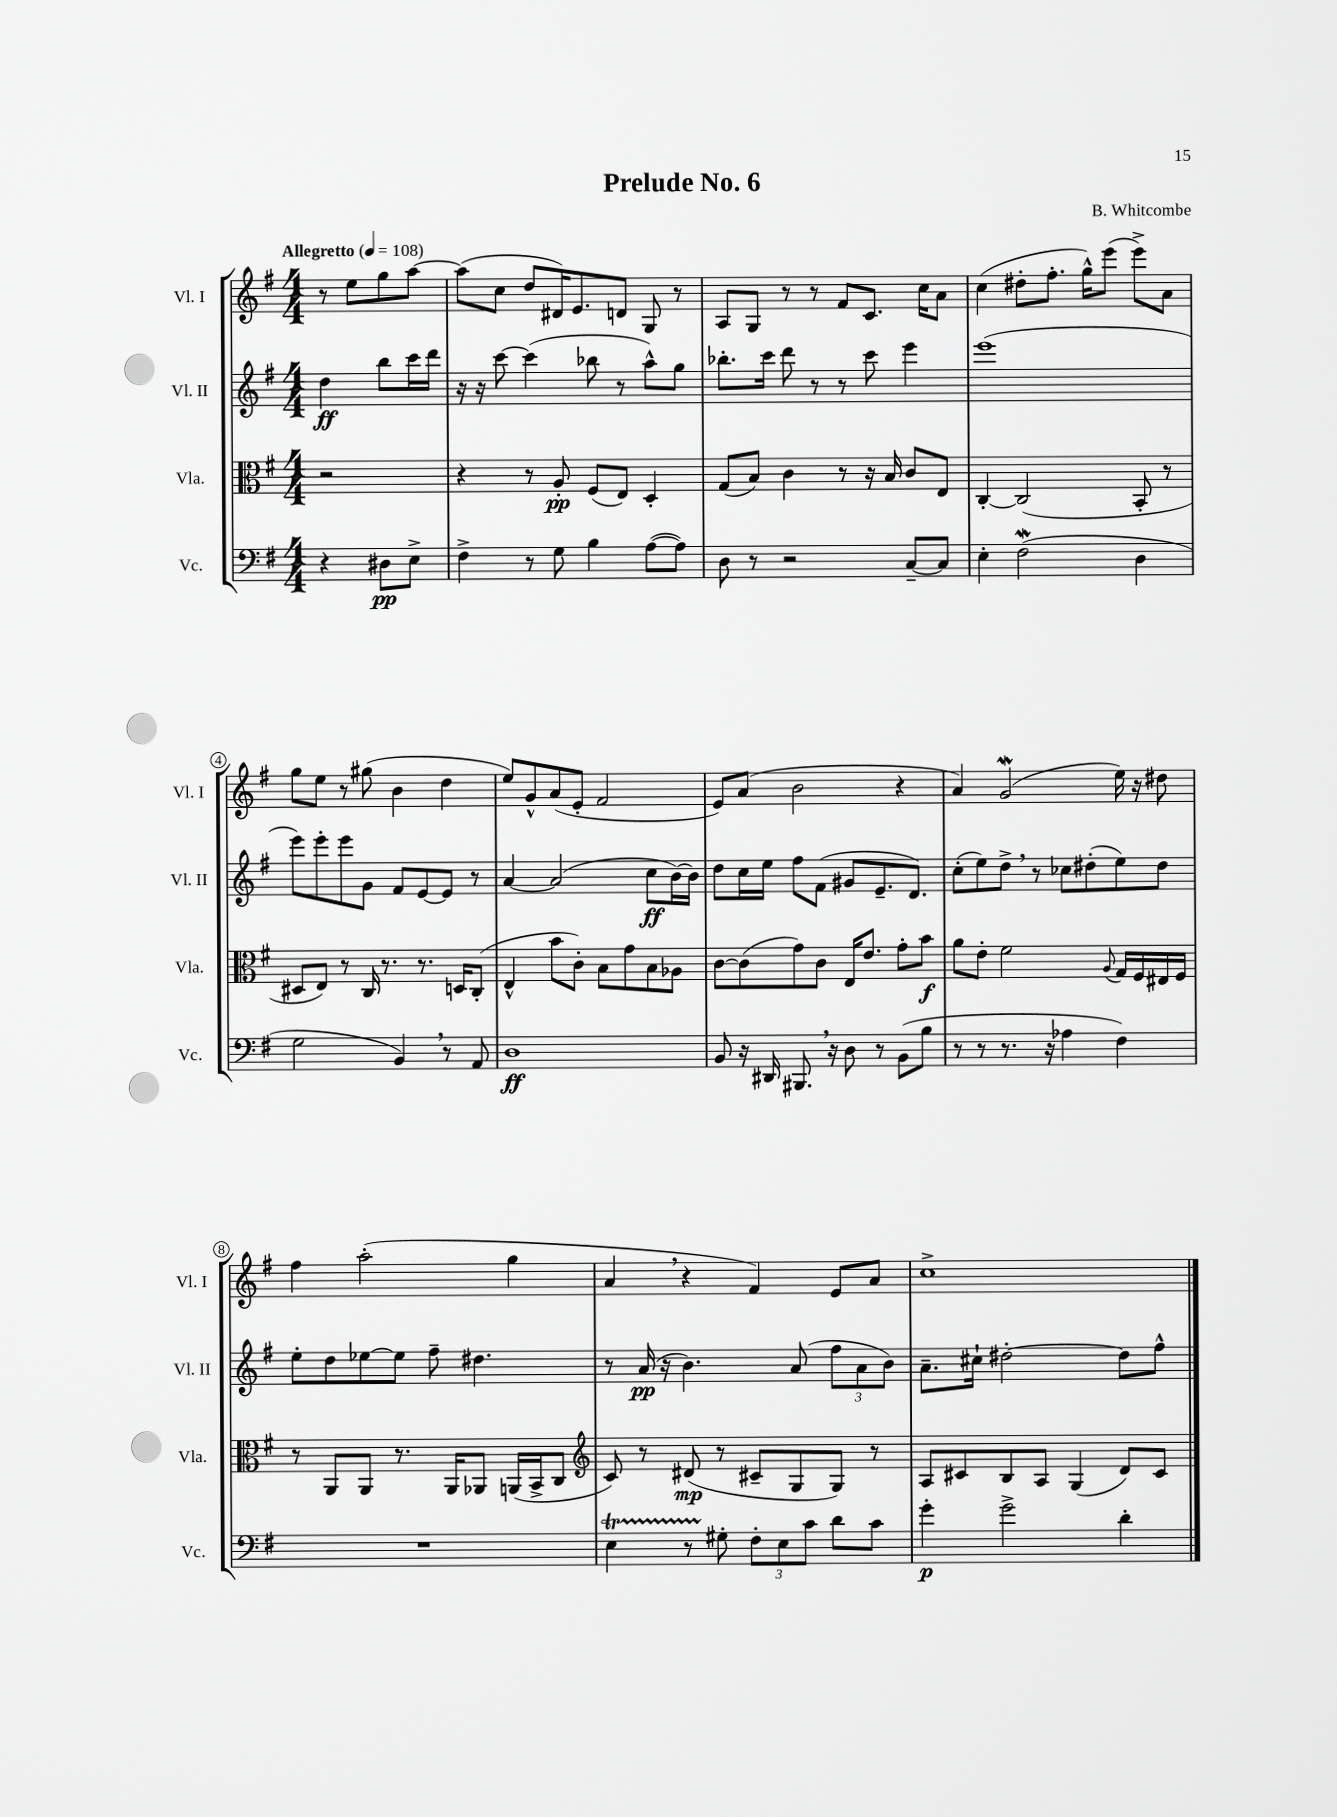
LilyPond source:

\header { title = "Prelude No. 6" composer = "B. Whitcombe" }
<<
\new StaffGroup <<
\new Staff = "s0" \with { instrumentName = "Vl. I" shortInstrumentName = "Vl. I" } {
    \clef treble \key g \major \numericTimeSignature \time 4/4 \partial 2 \tempo "Allegretto" 4 = 108
    r8 e''8 g''8 a''8~ |
    a''8( c''8 d''8 dis'16) e'8. d'8 g8 r8 |
    a8 g8 r8 r8 fis'8 c'8. c''16 a'8 |
    c''4( dis''8-. fis''8.-. g''16-^) e'''8( e'''8->) a'8 |
    g''8 e''8 r8 gis''8( b'4 d''4 |
    e''8) g'8-^ a'8( e'8-. fis'2 |
    e'8) a'8( b'2 r4 |
    a'4) g'2\mordent( e''16) r16 dis''8 |
    fis''4 a''2-.( g''4 |
    a'4 \breathe r4 fis'4) e'8 a'8 |
    c''1-> \bar "|." |
}
\new Staff = "s1" \with { instrumentName = "Vl. II" shortInstrumentName = "Vl. II" } {
    \clef treble \key g \major \numericTimeSignature \time 4/4 \partial 2
    d''4\ff b''8 c'''16 d'''16 |
    r16 r16 c'''8~ c'''4( bes''8 r8 a''8-^) g''8 |
    bes''8.-. c'''16 d'''8 r8 r8 c'''8 e'''4 |
    e'''1( |
    e'''8) e'''8-. e'''8 g'8 fis'8 e'8~ e'8 r8 |
    a'4~ a'2( c''8\ff b'16~) b'16 |
    d''8 c''16 e''16 fis''8 fis'8( gis'8 e'8.-- d'8.) |
    c''8-.( e''8) d''8-> \breathe r8 ces''8 dis''8-.( e''8) dis''8 |
    e''8-. d''8 ees''8~ ees''8 fis''8-- dis''4. |
    r8 a'16\pp( r16 b'4.) a'8( \tuplet 3/2 { fis''8 a'8 b'8) } |
    a'8.-- cis''16-! dis''2~-. dis''8 fis''8-^ \bar "|." |
}
\new Staff = "s2" \with { instrumentName = "Vla." shortInstrumentName = "Vla." } {
    \clef alto \key g \major \numericTimeSignature \time 4/4 \partial 2
    r2 |
    r4 r8 a8-.\pp fis8( e8) d4-. |
    g8( b8) c'4 r8 r16 b16 c'8 e8 |
    c4~-. c2( b,8-. r8 |
    dis8 e8) r8 c16 r8. r8. d16 c8-.( |
    e4-^ b'8 c'8-.) b8 g'8 b8 aes8 |
    c'8~ c'8( g'8) c'8 e16 e'8. g'8-. b'8\f |
    a'8 e'8-. fis'2 \appoggiatura { a8 } g16 fis16 eis16 fis16 |
    r8 a,8 a,8 r8. a,16 aes,8 a,16( b,16-> c8 |
    \clef treble c'8) r8 dis'8\mp( r8 cis'8-- g8 g8) r8 |
    a8 cis'8 b8 a8 g4( d'8) cis'8 \bar "|." |
}
\new Staff = "s3" \with { instrumentName = "Vc." shortInstrumentName = "Vc." } {
    \clef bass \key g \major \numericTimeSignature \time 4/4 \partial 2
    r4 dis8\pp e8-> |
    fis4-> r8 g8 b4 a8~( a8) |
    d8 r8 r2 c8~-- c8 |
    e4-. fis2\mordent( d4 |
    g2 b,4) \breathe r8 a,8 |
    d1\ff |
    b,8 r16 dis,16 bis,,8. \breathe r16 d8 r8 b,8( b8 |
    r8 r8 r8. r16 aes4 fis4) |
    R1 |
    e4\startTrillSpan r8 gis8-.\stopTrillSpan \tuplet 3/2 { fis8-. e8 c'8 } d'8 c'8 |
    g'4-.\p g'2-> d'4-. \bar "|." |
}
>>
>>
\layout { \context { \Score \override BarNumber.stencil = #(make-stencil-circler 0.1 0.3 ly:text-interface::print) } }
